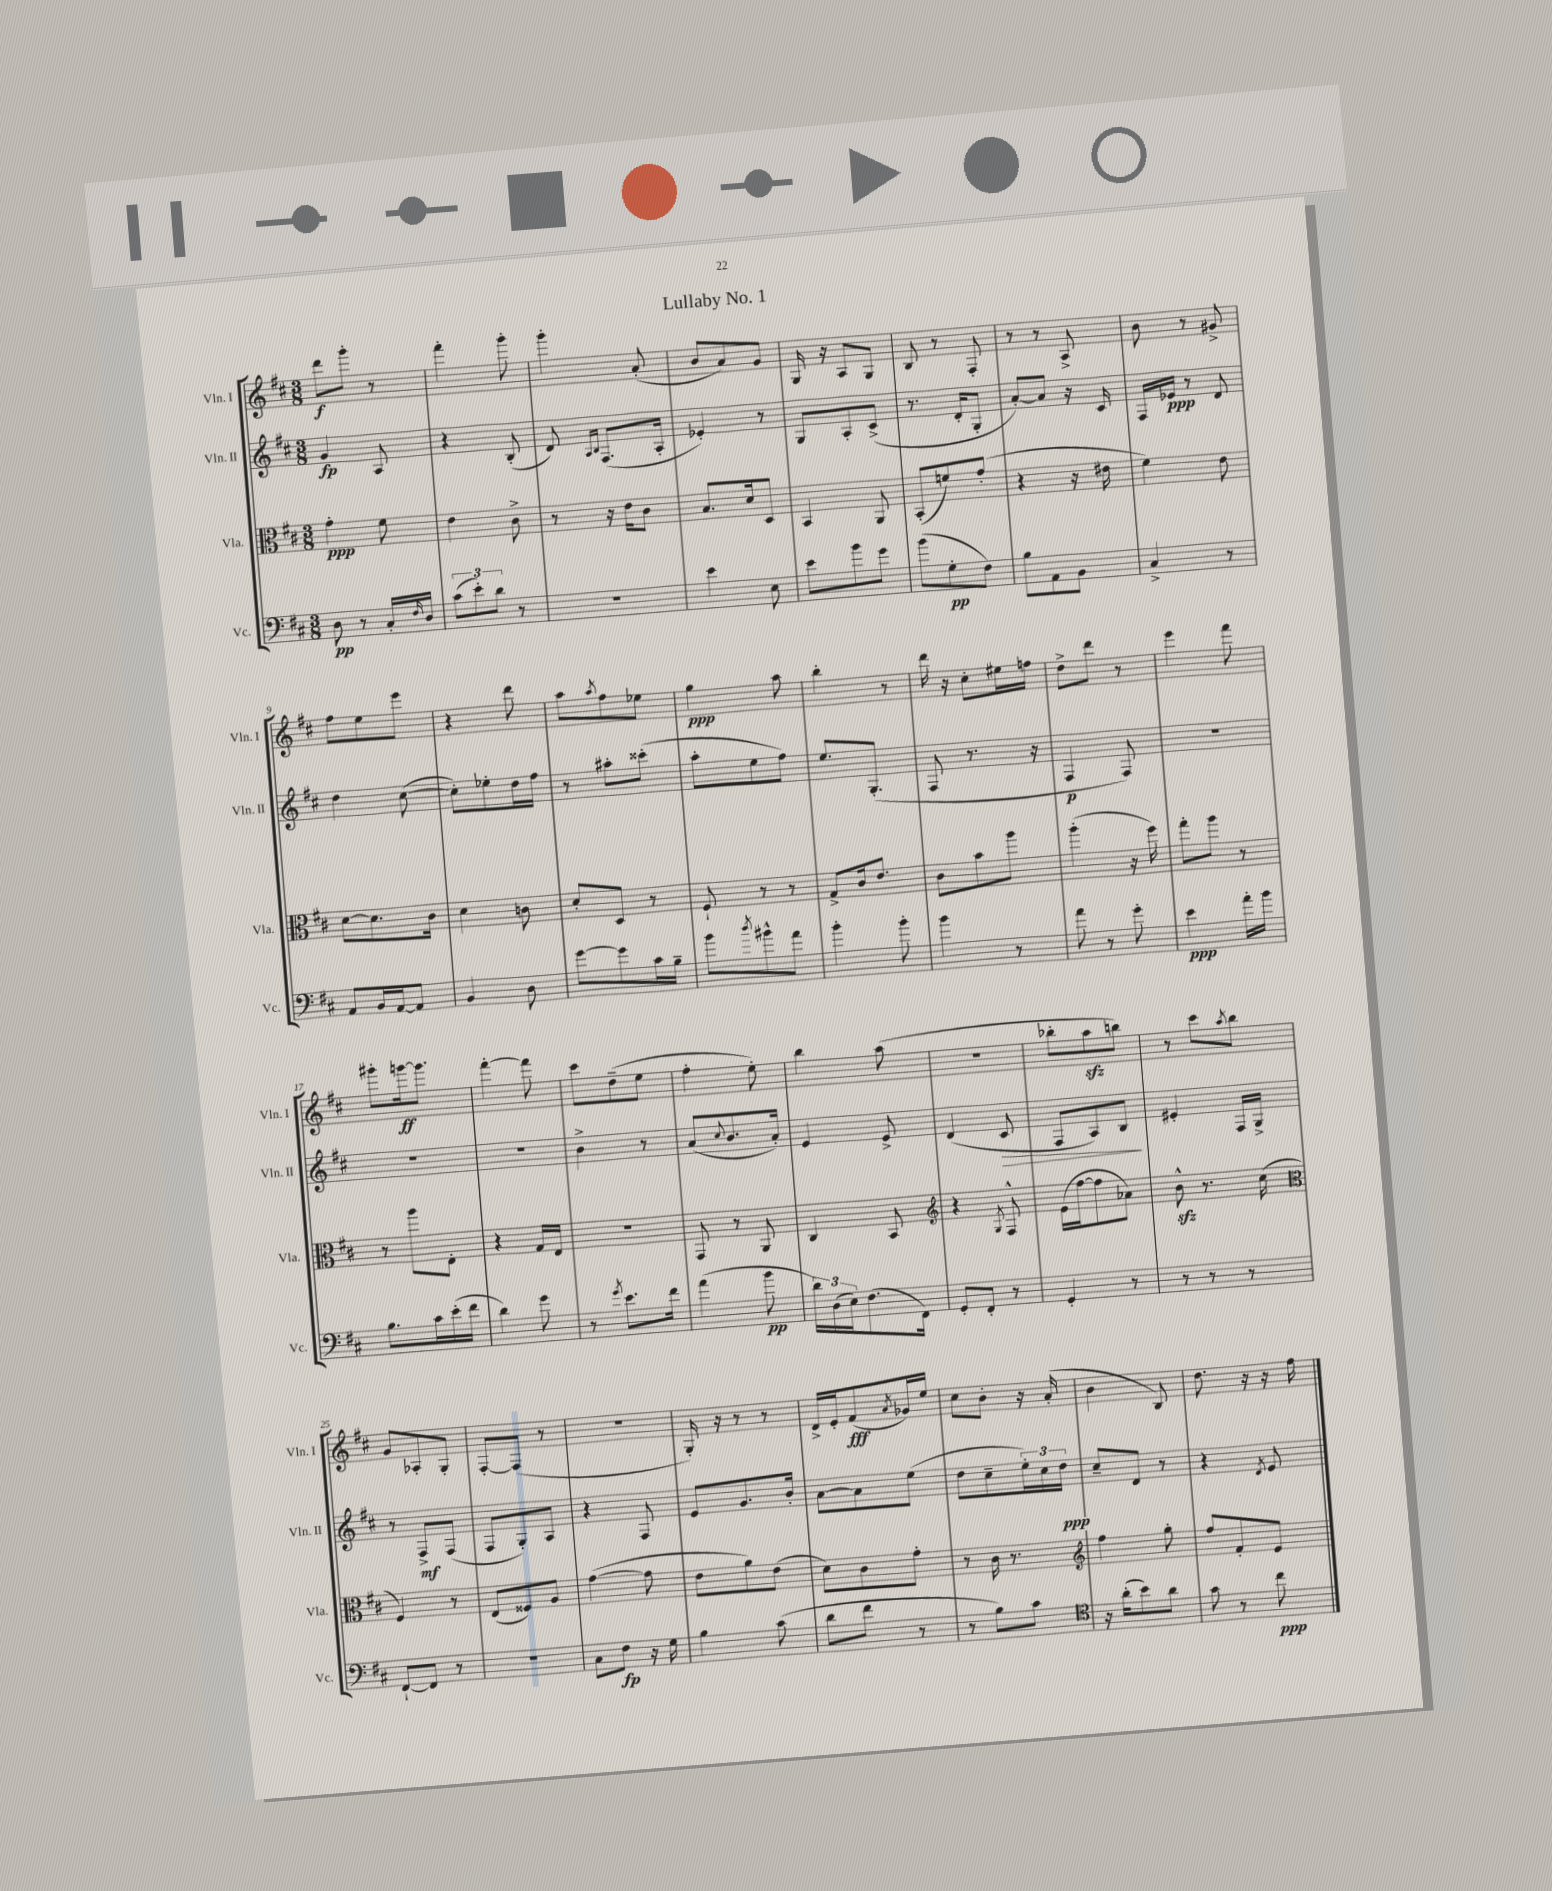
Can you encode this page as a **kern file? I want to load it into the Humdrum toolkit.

**kern	**kern	**kern	**kern
*staff4	*staff3	*staff2	*staff1
*clefF4	*clefC3	*clefG2	*clefG2
*k[f#c#]	*k[f#c#]	*k[f#c#]	*k[f#c#]
*M3/8	*M3/8	*M3/8	*M3/8
8D	4g'	4g	8ddd
8r	.	.	8ggg'
16C#'	8f#	8A	8r
16qqF#	.	.	.
16D	.	.	.
=	=	=	=
(12c#	4e	4r	4fff#'
12e')	.	.	.
12d	.	.	.
8r	8c#^	(8B'	8ggg'
=	=	=	=
4.r	8r	8d)	4ggg'
.	.	16qqA	.
.	.	16qqB	.
.	16r	(8.F#	.
.	16e	.	.
.	8c#	.	(8a'
.	.	16A'	.
=	=	=	=
4e	8.B	4e-')	8b
.	.	.	8a)
.	16d	.	.
8E	8D	8r	8g
=	=	=	=
8e	4BB	8G	16G
.	.	.	16r
8b	.	8A'	8A
8g	8AA	(8c#^	8G
=	=	=	=
(8b	(8BB'	8.r	8B
8G'	8f)	.	8r
.	.	16d'	.
8F#)	(8g'	8G'	8F#'
=	=	=	=
8B	4r	[8a')	8r
8AA	.	8a]	8r
8BB	16r	16r	8A^
.	16e#	16c#	.
=	=	=	=
4C#^	4f#)	16F#	8b
.	.	16e-	.
.	.	8r	8r
8r	8e	8d	8g#^
=	=	=	=
8AA	[8d	4dd	8ff#
16BB	8.d]	.	8ee
[16AA	.	.	.
8AA]	.	([8cc#	8eee
.	16c#	.	.
=	=	=	=
4BB	4d	8cc#'])	4r
.	.	8ee-'	.
8D	8c	16dd	8ddd
.	.	16ff#	.
=	=	=	=
[8g	8d'	8r	8aa
.	.	.	8qaa
8g]	8D	8aa#'	8ff#
16c#	8r	(8ccc##'	8ee-
16B~	.	.	.
=	=	=	=
8b	8F#`	8aa'	4gg
8qdd	.	.	.
8b#^^	8r	8ee	.
8a	8r	8ff#)	8aa
=	=	=	=
4b'	8G^	8.ee	4bb'
.	16c#	.	.
.	8.e	(8.G'	.
8b'	.	.	8r
=	=	=	=
4b	8c#	8F#	16ddd
.	.	.	16r
.	8b	8.r	8cc#'
8r	8aa	.	16ee#
.	.	16r	16ff
=	=	=	=
8a	(4aa'	4F#	8dd^
8r	.	.	8ddd
8g'	16r	8F#)	8r
.	16ff#)	.	.
=	=	=	=
4e	8gg'	4.r	4eee
.	8aa	.	.
16a'	8r	.	8fff#
16b	.	.	.
=	=	=	=
8.B	8r	4.r	8ggg#'
.	8aa	.	[16ggg
16c#	.	.	8.ggg]
(16e'	8E'	.	.
16f#	.	.	.
=	=	=	=
4d)	4r	4.r	[4fff#'
8g	16G	.	8fff#]
.	16E	.	.
=	=	=	=
8r	4.r	4b^	8ccc#
8qg	.	.	.
8.e	.	.	(8dd~
.	.	8r	8ee
16f#	.	.	.
=	=	=	=
(4a	8GG	(8a	4ff#'
.	.	8qqcc#	.
.	8r	8.b	.
8b	8AA	.	8ee')
.	.	16a')	.
=	=	=	=
24d)	4C#	4e	4bb
(24D	.	.	.
24E)	.	.	.
(8.F#	.	.	.
.	8BB	8e^	(8aa
16FF#)	.	.	.
=	=	=	=
*	*clefG2	*	*
8GG'	4r	(4d	4.r
8FF#'	.	.	.
.	8qG	.	.
8r	8F#^^	8c#	.
=	=	=	=
4GG'	(16e	8F#	8bb-'
.	[16ff#	.	.
.	8ff#]	8A)	8aa
8r	8a-)	8B	8bb)
=	=	=	=
8r	8b^^	4e#'	8r
8r	8.r	.	8ccc#
.	.	.	8qaa
8r	.	16F#	8bb
.	(16cc#	16G^	.
=	=	=	=
*	*clefC3	*	*
[8FF#`	4F#)	8r	8g
8FF#]	.	8F#^	8A-'
8r	8r	(8F#	8G'
=	=	=	=
4.r	(8E	8F#	[8F#'
.	8F##)	8G')	(8F#]
.	8A	8A	8r
=	=	=	=
8C#	([4g	4r	4.r
8F#	.	.	.
16r	8g]	8F#	.
16G	.	.	.
=	=	=	=
4B	8e	8e	16G')
.	.	.	16r
.	8a)	8.g	8r
(8c#	(8e	.	8r
.	.	16b'	.
=	=	=	=
8d	8d)	[8a	16d^
.	.	.	16e'
8f#	8c#	8a]	(8f#
.	.	.	8qa
8r	8g'	(8ee	16g-)
.	.	.	16ee
=	=	=	=
8r	8r	8dd	8cc#
8B)	16c#	8cc#~	8b'
.	8.r	.	.
8c#	.	24ee')	16r
.	.	24cc#	.
.	.	.	(16a'
.	.	24dd	.
=	=	=	=
*clefC4	*clefG2	*	*
16r	4ff#	8cc#~	4b
(16a'	.	.	.
8b)	.	8d	.
8a	8gg'	8r	8B)
=	=	=	=
8g	8ff#	4r	8.dd
8r	8f#'	.	.
.	.	.	16r
.	.	8qd	.
8cc#	8e	8e	16r
.	.	.	16ff#
==	==	==	==
*-	*-	*-	*-
